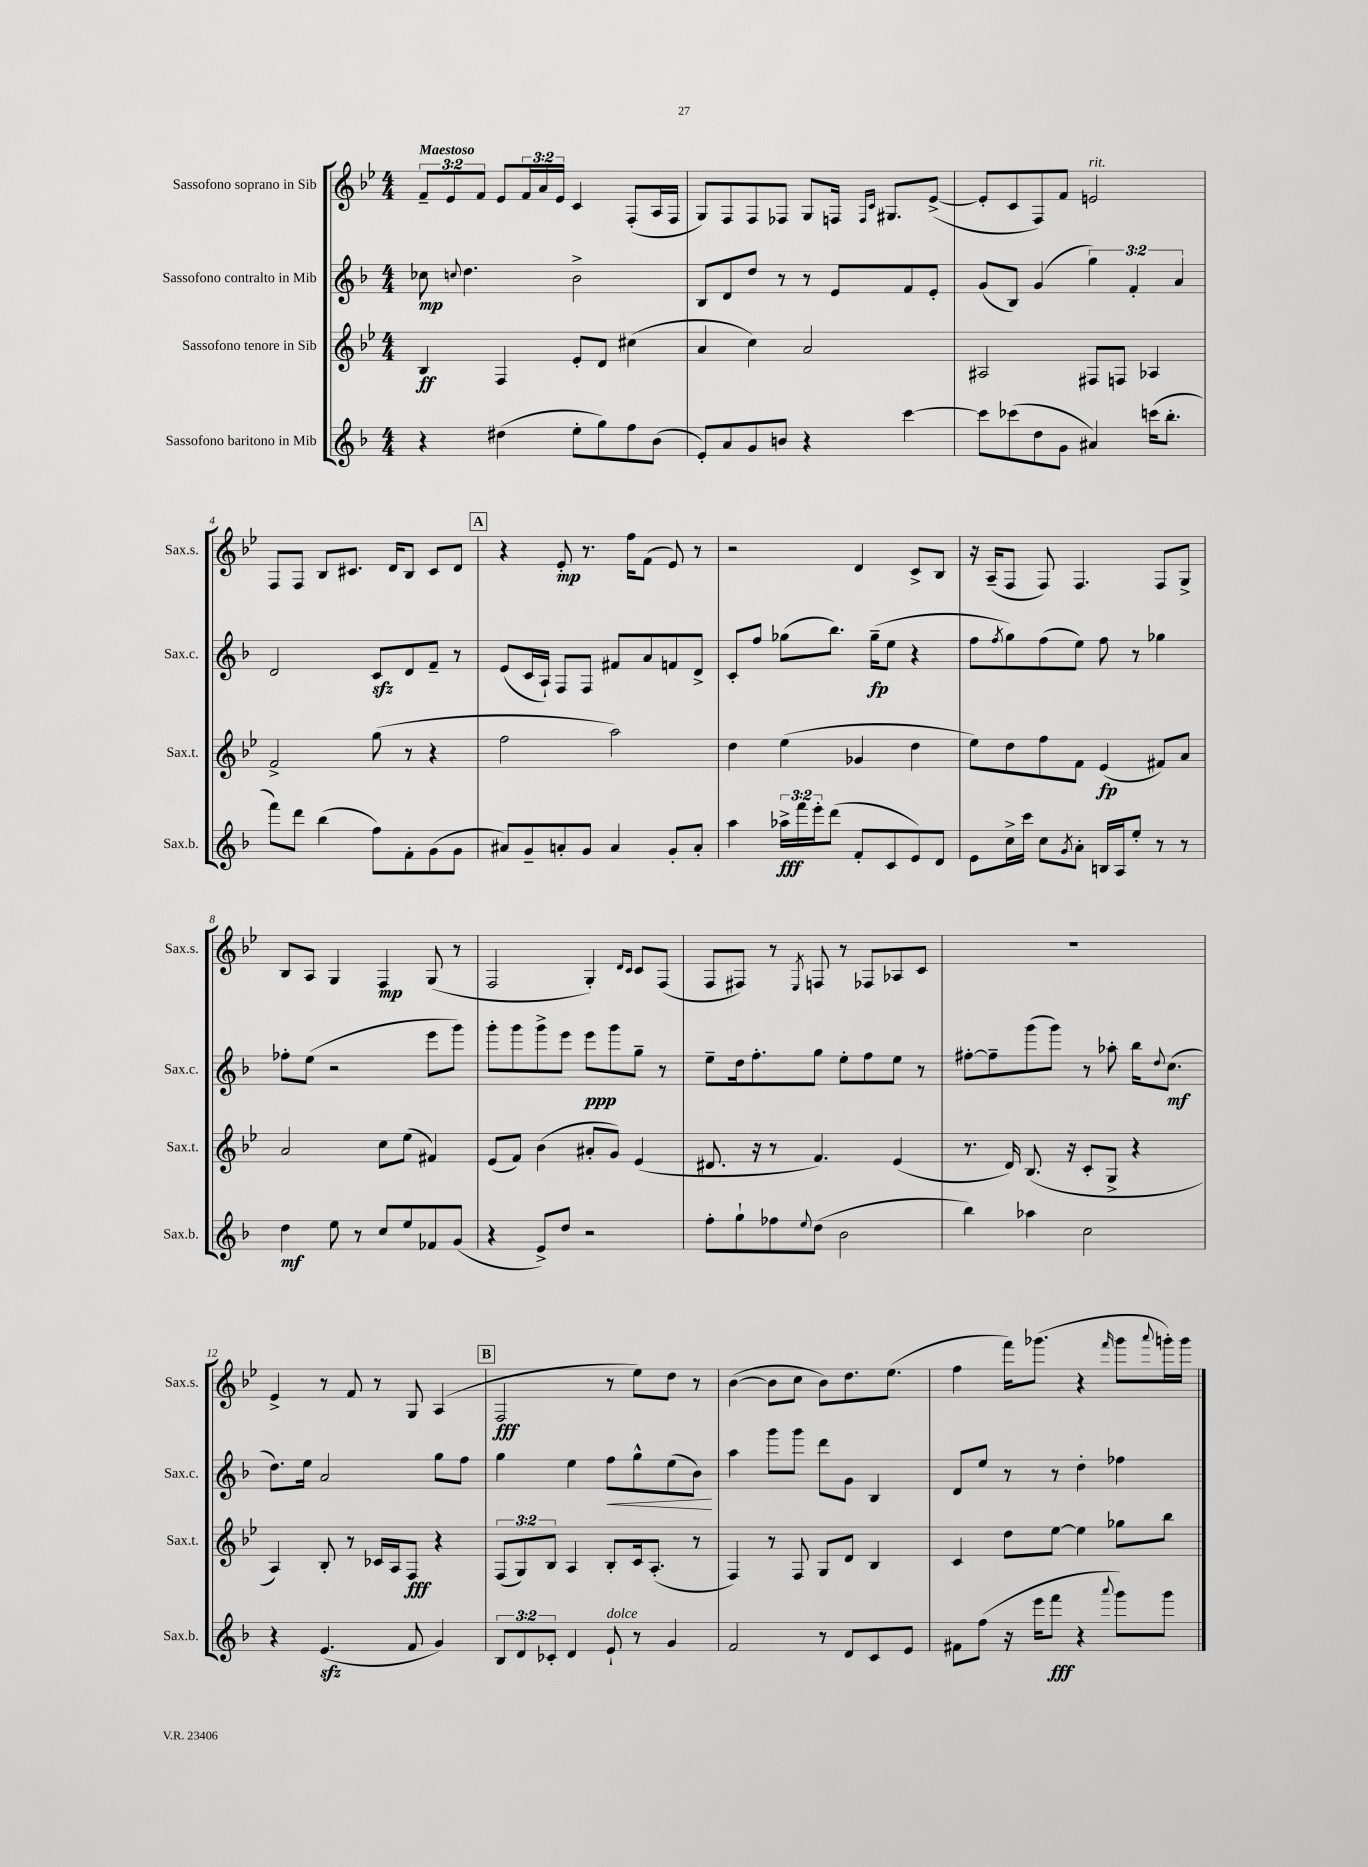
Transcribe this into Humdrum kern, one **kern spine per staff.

**kern	**dynam	**kern	**dynam	**kern	**dynam	**kern	**dynam
*part4	*part4	*part3	*part3	*part2	*part2	*part1	*part1
*staff4	*staff4	*staff3	*staff3	*staff2	*staff2	*staff1	*staff1
*I"Sassofono baritono in Mib	*	*I"Sassofono tenore in Sib	*	*I"Sassofono contralto in Mib	*	*I"Sassofono soprano in Sib	*
*I'Sax.b.	*	*I'Sax.t.	*	*I'Sax.c.	*	*I'Sax.s.	*
*clefG2	*	*clefG2	*	*clefG2	*	*clefG2	*
*k[b-]	*	*k[b-e-]	*	*k[b-]	*	*k[b-e-]	*
*M4/4	*	*M4/4	*	*M4/4	*	*M4/4	*
=1	=1	=1	=1	=1	=1	=1	=1
!	!	!	!	!	!	!LO:TX:a:B:t=Maestoso	!
4r	.	4B-/	ff	8cc-X\	mp	12f~/L	.
.	.	.	.	.	.	12e-/	.
.	.	.	.	8qqccn/	.	.	.
.	.	.	.	4.dd\	.	.	.
.	.	.	.	.	.	12f/J	.
(4dd#X\	.	4F/	.	.	.	8e-/L	.
.	.	.	.	.	.	24f/L	.
.	.	.	.	.	.	24a/	.
.	.	.	.	.	.	24e-/JJ	.
8ee'\L	.	8e-'/L	.	2b-^\	.	4c/	.
8gg\)	.	8d/J	.	.	.	.	.
8ff\	.	(4cc#X\	.	.	.	(8F'/L	.
(8b-\J	.	.	.	.	.	16A/L	.
.	.	.	.	.	.	16F/JJ	.
=2	=2	=2	=2	=2	=2	=2	=2
8e'/L)	.	4a/	.	8B-/L	.	8G/L)	.
8a/	.	.	.	8d/	.	8F/	.
8g/	.	4cc\)	.	8dd/J	.	8F/	.
8bn/J	.	.	.	8r	.	8F-X/J	.
4r	.	2a/	.	8r	.	8G/L	.
.	.	.	.	8e/L	.	16Fn/Jk	.
.	.	.	.	.	.	16qqF/LL	.
.	.	.	.	.	.	16qqc/JJ	.
.	.	.	.	.	.	8.G#X/L	.
[4ccc\	.	.	.	8f/	.	.	.
.	.	.	.	8e'/J	.	([8e-^/J	.
=3	=3	=3	=3	=3	=3	=3	=3
8ccc\L]	.	2A#X/	.	(8g/L	.	8e-'/L]	.
(8ccc-X\	.	.	.	8B-/J)	.	8c/	.
8dd\	.	.	.	(4g/	.	8F/)	.
8g\J	.	.	.	.	.	8f/J	.
!	!	!	!	!	!	!LO:TX:a:i:t=rit.	!
4a#X/)	.	8F#X/L	.	6gg\)	.	2en/	.
.	.	8Fn/J	.	.	.	.	.
.	.	.	.	6f'/	.	.	.
(16cccn\KL	.	4A-X/	.	.	.	.	.
8.bb-'\J	.	.	.	.	.	.	.
.	.	.	.	6a/	.	.	.
!!LO:LB:g=z
=4	=4	=4	=4	=4	=4	=4	=4
8fff\L)	.	2f^/	.	2d/	.	8F/L	.
8ddd\J	.	.	.	.	.	8F/J	.
(4bb-\	.	.	.	.	.	8B-/L	.
.	.	.	.	.	.	8.c#X/J	.
8ff\L)	.	(8gg\	.	8czz/L	.	.	.
.	.	.	.	.	.	16d/KL	.
8f'\	.	8r	.	8d/	.	8B-/J	.
(8g\	.	4r	.	8f~/J	.	8c#/L	.
8g\J	.	.	.	8r	.	8d/J	.
!!LO:REH:place=s1:t=A
=5	=5	=5	=5	=5	=5	=5	=5
8a#X/L)	.	2ff\	.	(8e/L	.	4r	.
8g~/	.	.	.	16c/L	.	.	.
.	.	.	.	16A`/JJ)	.	.	.
8an'/	.	.	.	8F/L	.	8e-'/	mp
8g/J	.	.	.	8F/J	.	8.r	.
4a/	.	2aa\)	.	8f#X/L	.	.	.
.	.	.	.	.	.	16ff\KL	.
.	.	.	.	8a/	.	(8f\J	.
8g'/L	.	.	.	8fn/	.	8e-/)	.
8a'/J	.	.	.	8d^/J	.	8r	.
=6	=6	=6	=6	=6	=6	=6	=6
4aa\	.	4dd\	.	8c'/L	.	2r	.
.	.	.	.	8ff/J	.	.	.
24aa-X^\LL	fff	(4ee-\	.	(8gg-X\L	.	.	.
24fff\	.	.	.	.	.	.	.
24eee'\J	.	.	.	.	.	.	.
(8ddd\J	.	.	.	8.bb-\J)	.	.	.
8f'/L	.	4g-X/	.	.	.	4d/	.
.	.	.	.	(16gg-~\KL	fp	.	.
8c/	.	.	.	8ee\J	.	.	.
8e/)	.	4dd\	.	4r	.	8c^/L	.
8d/J	.	.	.	.	.	8B-/J	.
=7	=7	=7	=7	=7	=7	=7	=7
8e\L	.	8ee-\L)	.	8ff\L	.	16r	.
.	.	.	.	.	.	(16A~/KL	.
.	.	.	.	8qff/	.	.	.
16cc^\L	.	8dd\	.	8gg\)	.	8F/J	.
16ccc\JJ	.	.	.	.	.	.	.
8cc\L	.	8ff\	.	(8ff\	.	8F/)	.
8qg/	.	.	.	.	.	.	.
8a'\J	.	8f\J	.	8ee\J)	.	4.F/	.
16Bn/LL	.	(4e-/	fp	8ff\	.	.	.
16A/J	.	.	.	.	.	.	.
8ee'/J	.	.	.	8r	.	.	.
8r	.	8f#X/L)	.	4gg-X\	.	8F/L	.
8r	.	8a/J	.	.	.	8G^/J	.
!!LO:LB:g=z
=8	=8	=8	=8	=8	=8	=8	=8
4dd\	mf	2a/	.	8ff-X'\L	.	8B-/L	.
.	.	.	.	(8ee\J	.	8A/J	.
8ee\	.	.	.	2r	.	4G/	.
8r	.	.	.	.	.	.	.
8cc/L	.	8cc\L	.	.	.	4F/	mp
8ee/	.	(8ee-\J	.	.	.	.	.
8f-X/	.	4f#X/)	.	8eee\L	.	(8G/	.
(8g/J	.	.	.	8ggg\J)	.	8r	.
=9	=9	=9	=9	=9	=9	=9	=9
4r	.	(8e-/L	.	8ggg'\L	.	2F/	.
.	.	8f/J)	.	8ggg\	.	.	.
8e^/L)	.	(4b-\	.	8ggg^\	.	.	.
8dd/J	.	.	.	8eee\J	.	.	.
2r	.	8a#X'/L	.	8eee\L	ppp	4G'/)	.
.	.	8g/J)	.	8ggg\	.	.	.
.	.	.	.	.	.	16qqd/LL	.
.	.	.	.	.	.	16qqc/JJ	.
.	.	(4e-/	.	8gg~\J	.	8c/L	.
.	.	.	.	8r	.	(8F/J	.
=10	=10	=10	=10	=10	=10	=10	=10
8ff'\L	.	8.d#X/	.	8ee~\L	.	8F/L	.
8gg`\	.	.	.	16dd\k	.	8F#X/J)	.
.	.	16r	.	8.ff'\	.	.	.
8ff-X\	.	8r	.	.	.	8r	.
8qqee/	.	.	.	.	.	8qE-/	.
(8dd\J	.	4.f/)	.	8gg\J	.	8Fn/	.
2b-\	.	.	.	8ee'\L	.	8r	.
.	.	.	.	8ff\	.	8F-X/L	.
.	.	(4e-/	.	8ee\J	.	8A-X/	.
.	.	.	.	8r	.	8c/J	.
=11	=11	=11	=11	=11	=11	=11	=11
4bb-\)	.	8.r	.	[8ff#X'\L	.	1r	.
.	.	.	.	8ff#~\]	.	.	.
.	.	16d/)	.	.	.	.	.
4aa-X\	.	(8.B-/	.	(8ggg\	.	.	.
.	.	.	.	8ggg\J)	.	.	.
.	.	16r	.	.	.	.	.
2cc\	.	8c'/L	.	8r	.	.	.
.	.	8G^/J	.	8aa-X'\	.	.	.
.	.	4r	.	16bb-\KL	.	.	.
.	.	.	.	8qqdd/	.	.	.
.	.	.	.	(8.cc\J	mf	.	.
!!LO:LB:g=z
=12	=12	=12	=12	=12	=12	=12	=12
4r	.	4A/)	.	8.dd\L)	.	4e-^/	.
.	.	.	.	16ee\Jk	.	.	.
(4.ezz/	.	8B-'/	.	2a/	.	8r	.
.	.	8r	.	.	.	8f/	.
.	.	16c-X/LL	.	.	.	8r	.
.	.	16A/J	.	.	.	.	.
8f/	.	8F/J	fff	.	.	8G/	.
4g/)	.	4r	.	8gg\L	.	(4A/	.
.	.	.	.	8ff\J	.	.	.
!!LO:REH:place=s1:t=B
=13	=13	=13	=13	=13	=13	=13	=13
12B-/L	.	(12F/L	.	4gg\	.	2F/	fff
12d/	.	12G/)	.	.	.	.	.
12c-X'/J	.	12B-/J	.	.	.	.	.
4d/	.	4A/	.	4ee\	.	.	.
!LO:TX:a:i:t=dolce	!	!	!	!	!	!	!
!	!	!	!	!	!LO:HP:b	!	!
8e`/	.	8B-'/L	.	8ff\L	<	8r	.
8r	.	16c/k	.	8gg^^\	.	8ee-\L)	.
.	.	(8.A'/J	.	.	.	.	.
4g/	.	.	.	(8ee\	.	8dd\J	.
.	.	8r	.	8b-\J)	.	8r	.
.	.	.	.	.	[	.	.
=14	=14	=14	=14	=14	=14	=14	=14
2f/	.	4F/)	.	4aa\	.	([4b-\	.
.	.	8r	.	8ggg\L	.	8b-\L]	.
.	.	8F/	.	8ggg\J	.	8cc\J	.
8r	.	8G/L	.	8ddd\L	.	8b-\L)	.
8d/L	.	8d/J	.	8g\J	.	8.dd\	.
8c/	.	4B-/	.	4B-/	.	.	.
.	.	.	.	.	.	(8.ee-\J	.
8e/J	.	.	.	.	.	.	.
=15	=15	=15	=15	=15	=15	=15	=15
8f#X\L	.	4c/	.	8d/L	.	4ff\	.
(8ff\J	.	.	.	8ee/J	.	.	.
16r	.	8dd\L	.	8r	.	16fff\KL)	.
16eee\KL	.	.	.	.	.	(8.ggg-X\J	.
8fff\J	fff	[8ee-\J	.	8r	.	.	.
4r	.	4ee-\]	.	4dd'\	.	4r	.
8qqaaa/	.	.	.	.	.	16qqfff/	.
8ggg\L)	.	8gg-X\L	.	4ff-X\	.	8ggg-\L	.
.	.	.	.	.	.	8qqaaa/	.
8ggg\J	.	8bb-\J	.	.	.	16gggn'\L)	.
.	.	.	.	.	.	16ggg\JJ	.
==	==	==	==	==	==	==	==
*-	*-	*-	*-	*-	*-	*-	*-
